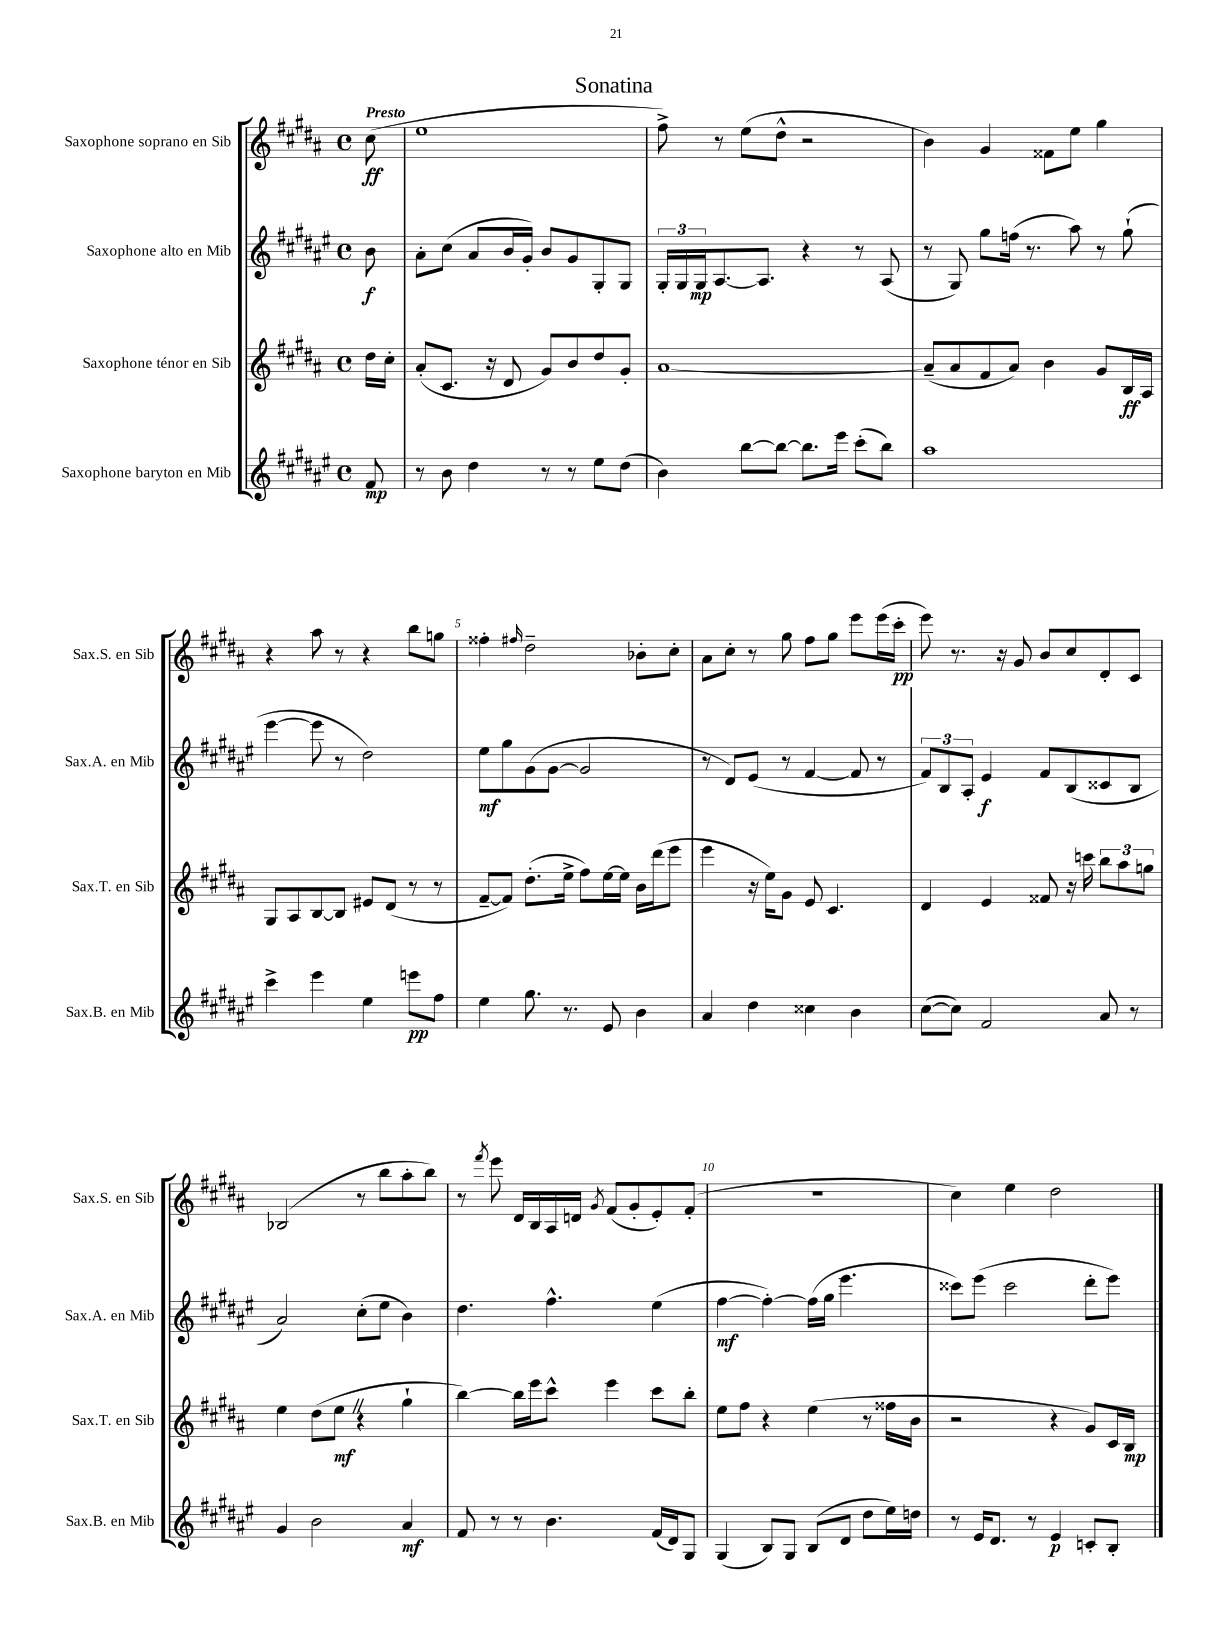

**kern	**kern	**kern	**kern
*staff4	*staff3	*staff2	*staff1
*clefG2	*clefG2	*clefG2	*clefG2
*k[f#c#g#d#a#e#]	*k[f#c#g#d#a#]	*k[f#c#g#d#a#e#]	*k[f#c#g#d#a#]
*M4/4	*M4/4	*M4/4	*M4/4
*met(c)	*met(c)	*met(c)	*met(c)
8f#/	16dd#\LL	8b\	(8cc#\
.	16cc#'\JJ	.	.
=	=	=	=
8r	(8a#'/L	8a#'\L	1ee
8b\	8.c#/J	(8cc#\J	.
4dd#\	.	8a#/L	.
.	16r	.	.
.	8d#/	16b/L	.
.	.	16g#'/JJ)	.
8r	8g#/L)	8b/L	.
8r	8b/	8g#/	.
8ee#\L	8dd#/	8G#'/	.
(8dd#\J	8g#'/J	8G#/J	.
=	=	=	=
4b\)	[1a#	24G#'/LL	8ff#^\)
.	.	24G#/	.
.	.	24G#/J	.
.	.	[8.A#/	8r
[8bb\L	.	.	(8ee\L
.	.	8.A#/]J	.
8bb\_J	.	.	8dd#^^\J
8.bb\]L	.	4r	2r
16eee#\Jk	.	.	.
(8ccc#'\L	.	8r	.
8bb\J)	.	(8A#/	.
=	=	=	=
1aa#	(8a#~/]L	8r	4b\)
.	8a#/	8G#/)	.
.	8f#/	8gg#\L	4g#/
.	8a#/J)	(16ff\Jk	.
.	.	8.r	.
.	4b\	.	8f##\L
.	.	8aa#\)	8ee\J
.	8g#/L	8r	4gg#\
.	16B/L	(8gg#`\	.
.	16A#/JJ	.	.
=	=	=	=
4ccc#^\	8G#/L	[4eee#\	4r
.	8A#/	.	.
4eee#\	[8B/	8eee#\]	8aa#\
.	8B/]J	8r	8r
4ee#\	8e#/L	2dd#\)	4r
.	(8d#/J	.	.
8eee\L	8r	.	8bb\L
8ff#\J	8r	.	8gg\J
=	=	=	=
4ee#\	[8f#~/L	8ee#\L	4ff##'\
.	8f#/]J)	8gg#\	.
.	.	.	16qqff#/
8.gg#\	(8.dd#'\L	(8g#\	2dd#~\
.	.	[8g#\J	.
8.r	16ee^\Jk	.	.
.	8ff#\L)	2g#/]	.
8e#/	[16ee\L	.	.
.	16ee\]JJ	.	.
4b\	16b\LL	.	8b-'\L
.	(16ddd#\J	.	.
.	8eee\J	.	8cc#'\J
=	=	=	=
4a#/	4eee\	8r	8a#\L
.	.	8d#/L)	8cc#'\J
4dd#\	16r	(8e#/J	8r
.	16ee\LK)	.	.
.	8g#\J	8r	8gg#\
4cc##\	8e/	[4f#/	8ff#\L
.	4.c#/	.	8gg#\J
4b\	.	8f#/]	8eee\L
.	.	8r	(16eee\L
.	.	.	16ccc#'\JJ
=	=	=	=
([8cc#\L	4d#/	12f#/L)	8eee\)
.	.	12B/	.
8cc#\]J)	.	.	8.r
.	.	12A#'/J	.
2f#/	4e/	4e#/	.
.	.	.	16r
.	.	.	8g#/
.	8f##/	8f#/L	8b/L
.	16r	(8B/	8cc#/
.	16ccc\	.	.
8a#/	12bb\L	8c##/	8d#'/
.	12aa#\	.	.
8r	.	8B/J	8c#/J
.	12gg\J	.	.
=	=	=	=
4g#/	4ee\	2a#/)	(2B-/
2b\	(8dd#\L	.	.
.	8ee\J	.	.
.	4r	(8cc#'\L	8r
.	.	8ee#\J	8bb\L
4a#/	4gg#`\	4b\)	8aa#'\
.	.	.	8bb\J)
=	=	=	=
8f#/	[4bb\)	4.dd#\	8r
.	.	.	8qfff#/
8r	.	.	8eee\
8r	16bb\]LL	.	16d#/LL
.	16eee\J	.	16B/
4.b\	8ccc#^^\J	4.ff#^^\	16A#/
.	.	.	16d/JJ
.	.	.	8qg#/
.	4eee\	.	(8f#/L
.	.	.	8g#'/
(16f#/LL	8ccc#\L	(4ee#\	8e'/)
16d#/J)	.	.	.
8G#/J	8bb'\J	.	(8f#'/J
=	=	=	=
(4G#/	8ee\L	[4ff#\	1r
.	8ff#\J	.	.
8B/L)	4r	4ff#'\_)	.
8G#/J	.	.	.
(8B/L	(4ee\	(16ff#\]LL	.
.	.	16gg#\JJ	.
8d#/J	.	4.eee#\	.
8dd#\L	8r	.	.
16ee#\L)	16ff##\LL	.	.
16dd\JJ	16b\JJ	.	.
=	=	=	=
8r	2r	8ccc##\L)	4cc#\)
16e#/LK	.	(8eee#\J	.
8.d#/J	.	.	.
.	.	2ccc##\	4ee\
8r	.	.	.
4e#/	4r	.	2dd#\
8c'/L	8g#/L)	8ddd#'\L	.
8B'/J	16c#/L	8eee#\J)	.
.	16B/JJ	.	.
==	==	==	==
*-	*-	*-	*-
